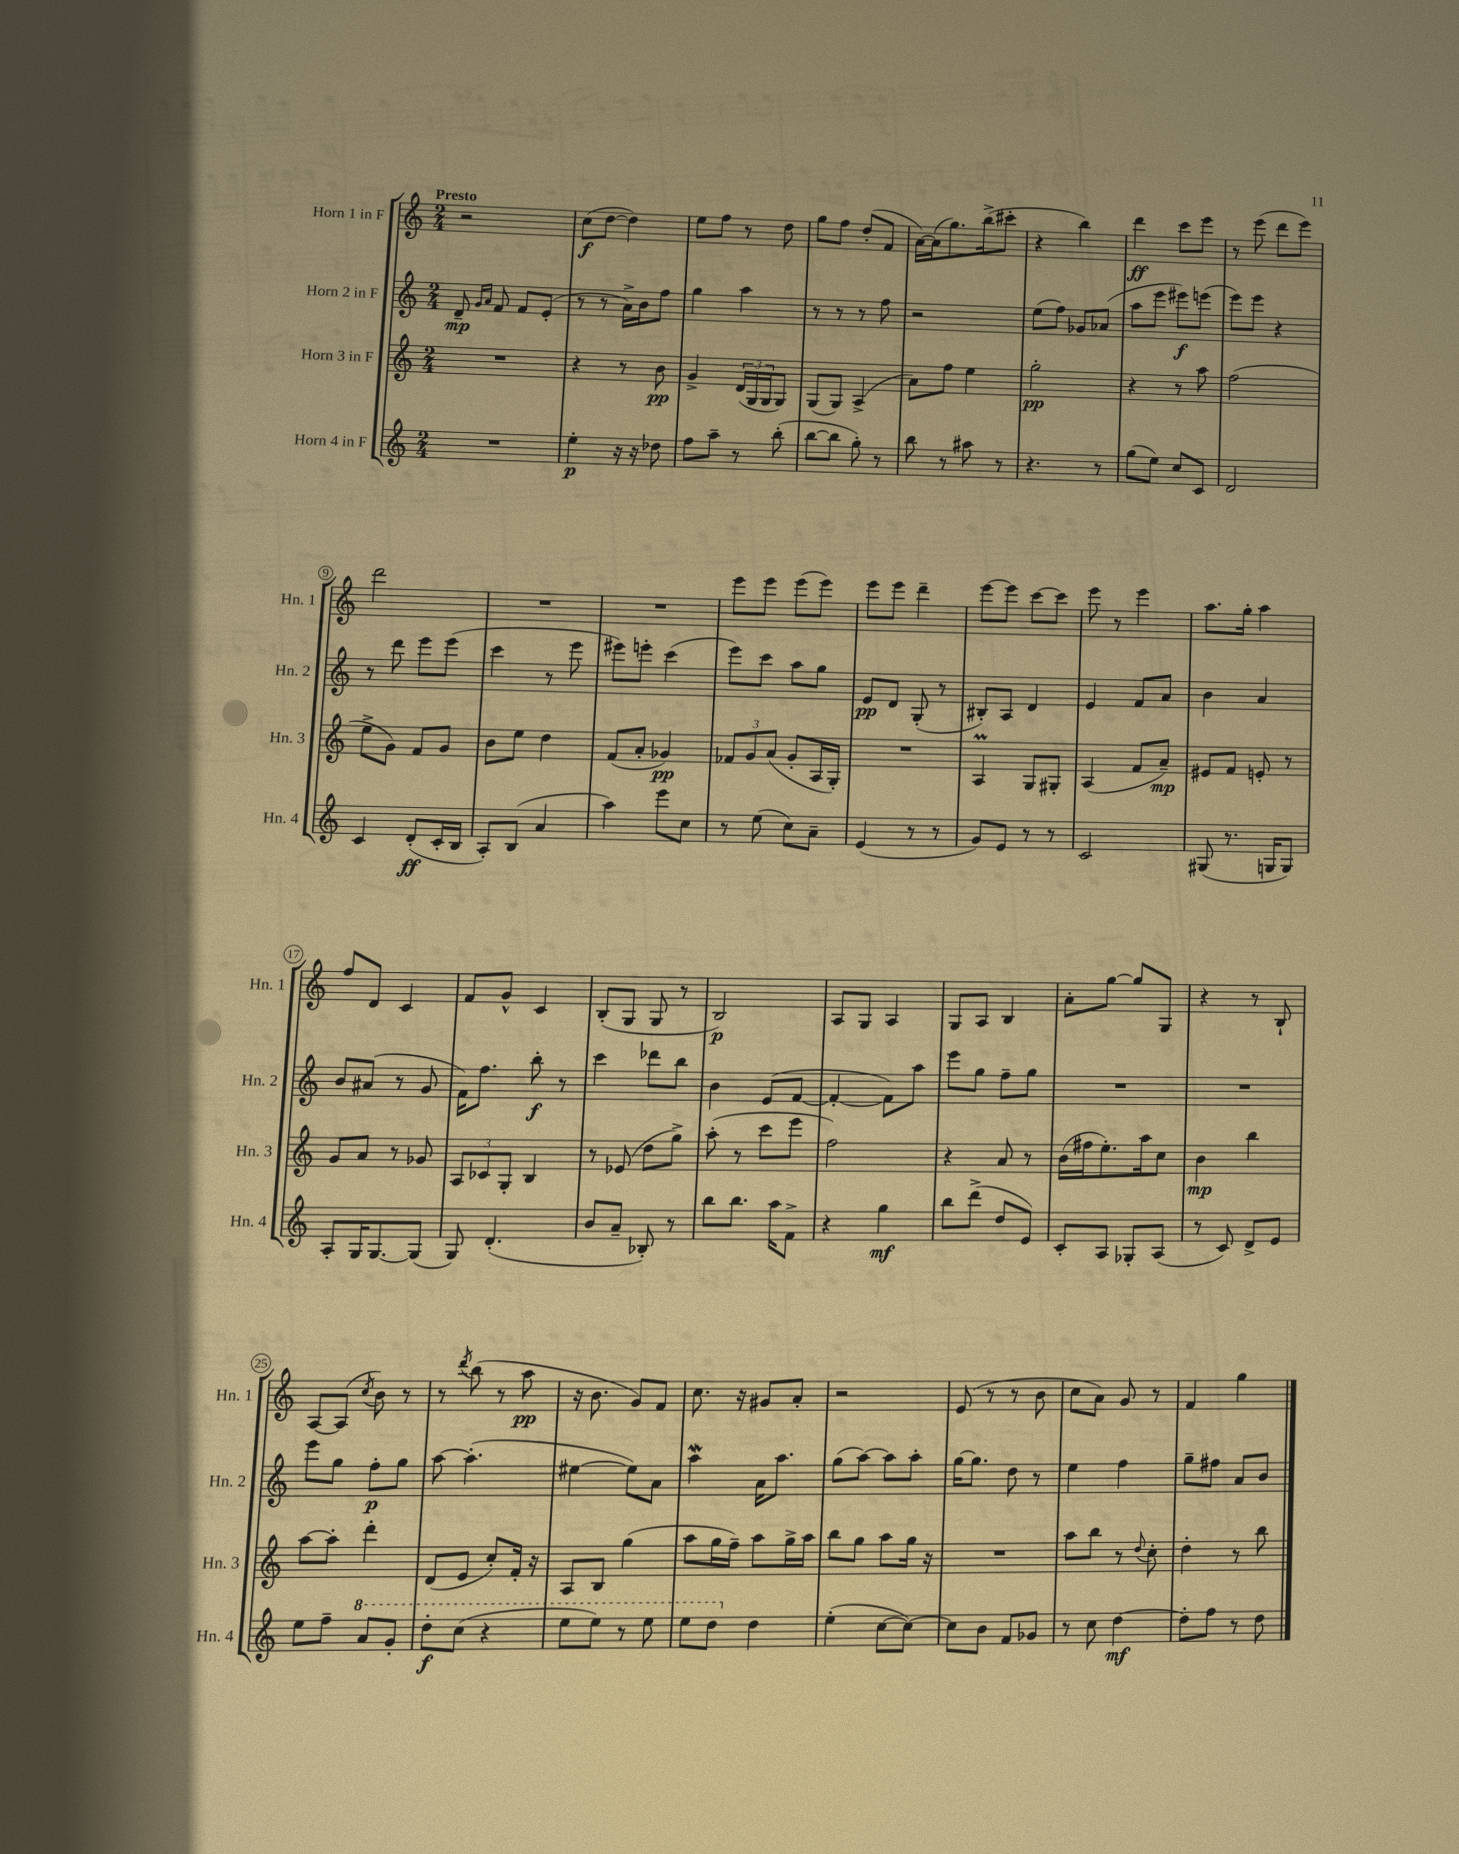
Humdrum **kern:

**kern	**kern	**kern	**kern
*staff4	*staff3	*staff2	*staff1
*clefG2	*clefG2	*clefG2	*clefG2
*k[]	*k[]	*k[]	*k[]
*M2/4	*M2/4	*M2/4	*M2/4
2r	2r	8d~	2r
.	.	16qqg	.
.	.	16qqa	.
.	.	8f	.
.	.	8f	.
.	.	(8e'	.
=	=	=	=
4ee'	4r	8r	(8cc
.	.	8r	[8dd
16r	8r	16a^)	4dd])
16r	.	16b	.
8dd-	8b	8ff	.
=	=	=	=
8ff	4g^	4gg	8ee
8aa~	.	.	8ff
8r	(24d	4aa	8r
.	24G	.	.
.	24G	.	.
(8bb'	8G)	.	8dd
=	=	=	=
[8bb	(8G	8r	8gg
8bb]	8G)	8r	8ff
8gg')	(4A^	8r	(8dd'
8r	.	8ff	8f
=	=	=	=
8bb	8a)	2r	[16a)
.	.	.	(16a]
8r	8ff	.	8.gg)
8aa#	4ee	.	.
.	.	.	(16bb^
8r	.	.	8ccc#'
=	=	=	=
4.r	2gg'	(8ee	4r
.	.	8ff)	.
.	.	8g-	4bb)
8r	.	(8a-	.
=	=	=	=
(8gg	4r	8aa	4ddd
8ee)	.	8eee	.
8cc	8r	8eee#)	8ccc
8c	8aa	(8eee	8eee
=	=	=	=
2d	(2ff	8eee)	8r
.	.	8eee	(8eee
.	.	4r	8ddd
.	.	.	8eee)
=	=	=	=
4c	8ee^	8r	2ddd
.	8g)	8ddd	.
(8d'	8f	8eee	.
16c'	8g	(8eee	.
16B	.	.	.
=	=	=	=
8A')	8b	4ccc	2r
(8B	8ee	.	.
4a	4dd	8r	.
.	.	8eee	.
=	=	=	=
4aa)	(8f	8eee#)	2r
.	8a'	8eee'	.
8eee	4g-)	(4ccc	.
8cc	.	.	.
=	=	=	=
8r	12f-	8eee)	8eee
.	12g	.	.
(8ee	.	8ccc	8eee
.	(12a	.	.
8cc)	8g'	8aa	(8eee
8a~	16A	8gg	8eee)
.	16G')	.	.
=	=	=	=
(4e	2r	8e	8eee
.	.	8d	8eee
8r	.	(8G'	4ddd~
8r	.	8r	.
=	=	=	=
8g)	4A	8B#')	[8eee
8e	.	8A	8eee]
8r	8G	4d	[8ccc
8r	8G#'	.	8ccc]
=	=	=	=
2c	(4A	4e	8eee
.	.	.	8r
.	8f	8f	4eee
.	8a~)	8a	.
=	=	=	=
(8G#	8e#	4b	8.aa
8.r	8f	.	.
.	.	.	16gg'
.	8e'	4a	4aa
16G	.	.	.
8G)	8r	.	.
=	=	=	=
8A'	8g	8b	8ff
16G	8a	(8a#	8d
[8.G	.	.	.
.	8r	8r	4c
(8G]	8g-	8g	.
=	=	=	=
8G)	12A	16f)	8f
.	.	8.ff	.
.	12c-	.	.
(4.d'	.	.	8g^^
.	12G'	.	.
.	4B	8bb'	4c
.	.	8r	.
=	=	=	=
8b	8r	4ccc	(8B'
8a~	(8e-	.	8G
8B-')	8dd	8ddd-	8G
8r	8gg^)	8bb	8r
=	=	=	=
8bb	(8aa'	4b	2B)
8.bb	8r	.	.
.	8ccc	(8e	.
16aa	.	.	.
8f^	8eee	[8f	.
=	=	=	=
4r	2ff)	4f'_	8A
.	.	.	8G
4gg	.	8f])	4A
.	.	8aa	.
=	=	=	=
8bb	4r	8eee	8G
(8ddd^	.	8gg	8A
8dd	8a	8ff~	4B
8e)	8r	8gg	.
=	=	=	=
8c'	(16b	2r	8a'
.	16ff#	.	.
8A	8.ee')	.	[8gg
8G-'	.	.	8gg]
.	16aa	.	.
(8A	8cc	.	8G
=	=	=	=
8r	4b	2r	4r
8c)	.	.	.
8d^	4bb	.	8r
8e	.	.	8B`
=	=	=	=
8ee	[8aa	8eee	[8A
8ff~	8aa']	8gg	(8A]
.	.	.	8qcc
8aa	4ddd'	8ff'	8b)
8gg'	.	8gg	8r
=	=	=	=
8ddd'	(8d	[8aa	8r
.	.	.	8qddd
(8ccc	8e	(4.aa']	(8bb
4r	8cc')	.	8r
.	16f'	.	8aa
.	16r	.	.
=	=	=	=
8eee	8A	[4ee#	16r
.	.	.	8.b
8eee)	8B	.	.
8r	(4gg	8ee#])	8g)
8eee	.	8a	8f
=	=	=	=
8eee	8aa	4aa	8.cc
8ddd	16gg	.	.
.	16ff~)	.	16r
4dd	8aa	16a	8g#
.	.	8.aa	.
.	16gg^	.	8a'
.	16aa	.	.
=	=	=	=
(4ee'	8bb	(8gg	2r
.	8gg	[8aa)	.
[8cc	8aa	8aa]	.
8cc_)	16gg	8aa'	.
.	16r	.	.
=	=	=	=
8cc]	2r	[16gg	(8e
.	.	8.gg]	.
8b	.	.	8r
8f	.	8dd	8r
8g-	.	8r	8b
=	=	=	=
8r	8aa	4ee	8cc
8cc	8bb	.	8a)
[4dd	8r	4ff	8g
.	8qqdd	.	.
.	8cc'	.	8r
=	=	=	=
8dd']	4dd'	8gg~	4f
8ff	.	8ff#	.
8r	8r	8a	4gg
8dd	8bb	8b	.
==	==	==	==
*-	*-	*-	*-
